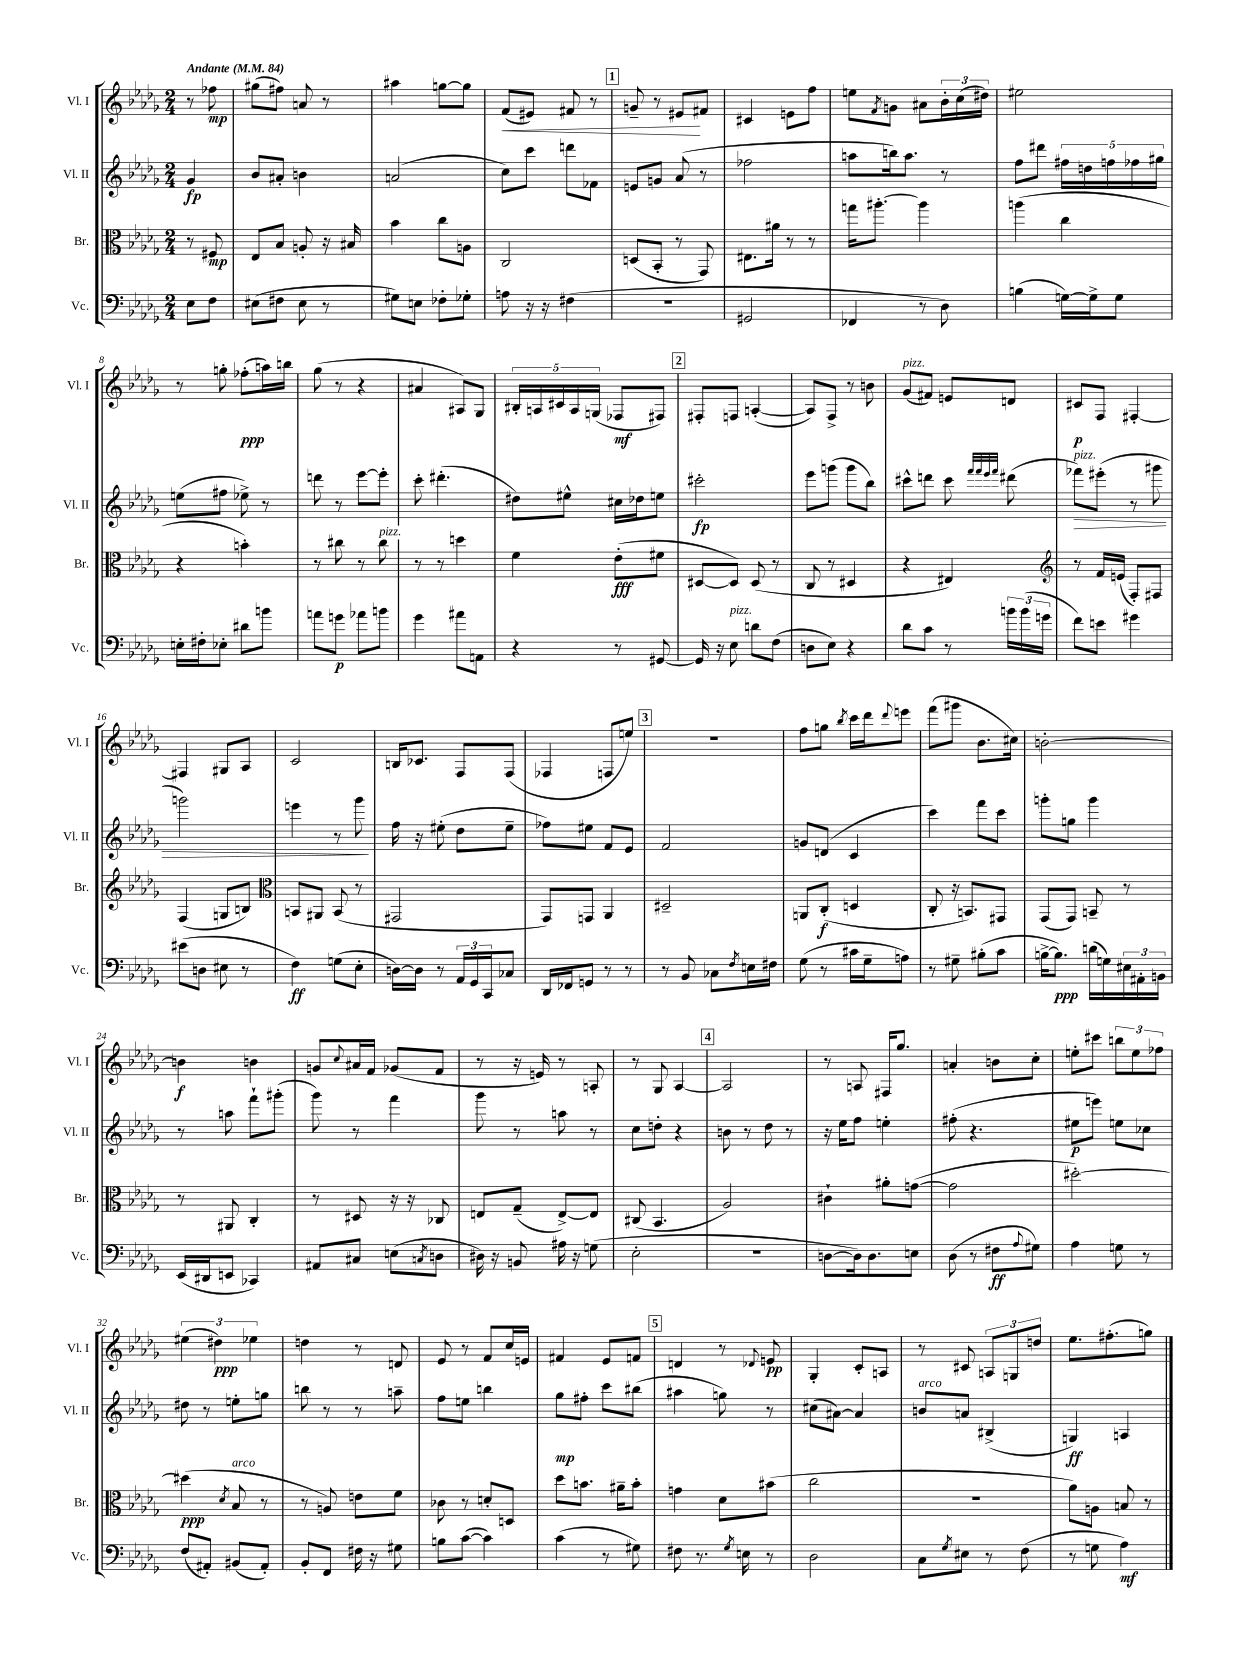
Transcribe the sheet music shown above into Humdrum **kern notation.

**kern	**kern	**kern	**kern
*staff4	*staff3	*staff2	*staff1
*clefF4	*clefC3	*clefG2	*clefG2
*k[b-e-a-d-g-]	*k[b-e-a-d-g-]	*k[b-e-a-d-g-]	*k[b-e-a-d-g-]
*M2/4	*M2/4	*M2/4	*M2/4
*MM84	*MM84	*MM84	*MM84
8E-	8r	4g-	8r
8F	8F#	.	8ff-
=	=	=	=
(8E#	8E-	8b-	(8gg#
8F#	8B-	8a#'	8ff#)
8E#	8A'	4b	8a
8r	16r	.	8r
.	16B#	.	.
=	=	=	=
8G#)	4b-	(2a	4aa#
8E	.	.	.
8F-'	8cc	.	[8gg
8G-'	8A	.	8gg]
=	=	=	=
8A	2C	8cc)	(8f
16r	.	8ccc	8e#)
16r	.	.	.
(4F#	.	8ddd	8f#
.	.	8f-	8r
=	=	=	=
2r	(8D	8e	8g~
.	8BB-'	8g	8r
.	8r	(8a-	8e#
.	8GG-)	8r	8f#
=	=	=	=
2GG#	8.E#	2ff-	4c#
.	16a#	.	.
.	8r	.	8e
.	8r	.	8ff
=	=	=	=
4FF-	16gg	8aa	8ee
.	[8.aa#'	.	.
.	.	.	8qf
.	.	16bb)	8g
.	.	8.aa	.
8r	4aa#]	.	8a#
8D-)	.	8r	24b-'
.	.	.	(24cc
.	.	.	24dd#)
=	=	=	=
(4B	(4aa	8ff	2ee#
.	.	8ddd#	.
[16G)	4cc	20ff#	.
.	.	20dd	.
16G^]	.	.	.
.	.	20ff	.
8G	.	.	.
.	.	20ff-	.
.	.	20gg#	.
=	=	=	=
16E'	4r	(8ee	8r
16F#'	.	.	.
8E-'	.	8ff#	8gg'
8d#	4b')	8ee-^)	(8ff-'
8b	.	8r	16aa)
.	.	.	16bb
=	=	=	=
8a	8r	8ddd	(8gg-
8g	8cc#	8r	8r
8a-	8r	[8eee-	4r
8b	8cc#	8eee-']	.
=	=	=	=
4g-	8r	8ccc'	4a#
.	8r	(4.ddd#'	.
8a#	4dd	.	8A#)
8AA	.	.	8G-
=	=	=	=
4r	4f	8dd#)	20B#'
.	.	.	20A
.	.	.	20c#
.	.	8ee#^^	.
.	.	.	20A
.	.	.	(20G
8r	(8e-'	16cc#	8F-
.	.	16dd-	.
[8GG#	8f#	8ee	8F#)
=	=	=	=
16GG#]	[8D#	2ccc#'	8F#'
16r	.	.	.
8E-	8D#])	.	8F
8d	(8D#	.	([4A'
(8F	8r	.	.
=	=	=	=
8D	8C	8eee-	8A])
8E-)	8r	(8ggg	8F^
4r	4D#	8ggg	8r
.	.	8bb-)	8b
=	=	=	=
8d-	4r	8ccc#^^	(8g-
8c	.	8ddd	8f#)
8r	4E#)	8ccc#	8e
.	.	32qqfff	.
.	.	32qqfff	.
.	.	32qqeee-	.
.	.	32qqfff	.
24b	.	(8ddd#	8d
(24b	.	.	.
24g	.	.	.
=	=	=	=
*	*clefG2	*	*
8f)	8r	8fff-)	8c#
8e	16f	(8eee#'	8F
.	(16e	.	.
4g#	8F')	8r	[4F#'
.	8F#	8ggg#	.
=	=	=	=
(8e#	(4F	2ggg)	4F#]
8D	.	.	.
8E#	8G	.	8G#
8r	8B)	.	8A-
=	=	=	=
*	*clefC3	*	*
4F)	8BB	4eee	2c
.	8AA#	.	.
(8G	(8BB	8r	.
8E-'	8r	8ggg-	.
=	=	=	=
[16D)	2GG#	16ff	16B
16D]	.	16r	8.c-
8r	.	(8ee#'	.
24AA-	.	8dd-	8F
24GG-	.	.	.
24CC	.	.	.
8C-	.	8ee#~	(8F
=	=	=	=
16DD-	8GG-)	8ff-)	4F-
16FF-	.	.	.
8GG	8GG	8ee#	.
8r	4AA-	8f	8F
8r	.	8e-	8ee)
=	=	=	=
8r	2D#~	2f	2r
8BB-	.	.	.
8C-	.	.	.
8qF	.	.	.
16E	.	.	.
16F#	.	.	.
=	=	=	=
(8G-	8AA	8g	8ff
8r	(8C'	(8d	8gg
.	.	.	8qbb-
16c#	4D	4c	16ccc
16G-~	.	.	16ddd-
.	.	.	8qqddd-
8A)	.	.	8eee
=	=	=	=
8r	8C'	4ccc)	(8fff
8G#~	16r	.	8ggg#
.	8.BB)	.	.
(8B#'	.	8fff	8.b-
8c	8GG#	8ccc	.
.	.	.	16cc#)
=	=	=	=
[16B^	(8GG-	8ggg'	[2b'
8.B])	.	.	.
.	8GG-)	8gg	.
(16d	8BB~	4ggg	.
16G)	.	.	.
24E#	8r	.	.
24AA#'	.	.	.
24BB	.	.	.
=	=	=	=
(16EE-	8r	8r	4b]
16DD#	.	.	.
8EE	8AA#	8aa	.
4CC-)	4C'	8fff`	4b
.	.	(8ggg#'	.
=	=	=	=
8AA#	8r	8ggg-)	8g
.	.	.	8qqcc
8C#	8D#	8r	16a#
.	.	.	16f
(8E	16r	4fff	(8g-
.	16r	.	.
8qC	.	.	.
8D	8C-	.	8f
=	=	=	=
16D#)	8E	8ggg-	8r
16r	.	.	.
8BB	(8G-~	8r	16r
.	.	.	16e)
16A#	[8E^)	8aa	8r
16r	.	.	.
(8G	8E]	8r	8A'
=	=	=	=
2E-'	(8C#	8cc	8r
.	4.BB-	8dd'	8G-
.	.	4r	[4A-
=	=	=	=
2r	2A-)	8b	2A-]
.	.	8r	.
.	.	8dd-	.
.	.	8r	.
=	=	=	=
[8D	4c#`	16r	8r
.	.	16ee-	.
16D])	.	8ff	8A
8.D	.	.	.
.	8a#'	4ee'	16F#
.	.	.	8.gg-
8E	([8g	.	.
=	=	=	=
(8D-	2g]	(8ff#'	4a'
8r	.	4.r	.
8F#	.	.	8b
8qqA-	.	.	.
8G#)	.	.	8cc'
=	=	=	=
4A-	[2dd#')	8ee#	8ee'
.	.	8eee)	8ccc#
8G	.	8ee	12bb
.	.	.	12ee
8r	.	8cc-	.
.	.	.	12ff-
=	=	=	=
(8F	(4dd#]	8dd#	(6ee#
8AA#')	.	8r	.
.	.	.	6dd#)
.	8qd-	.	.
(8BB#	8B-	8ee'	.
.	.	.	6ee-
8AA#')	8r	8gg	.
=	=	=	=
8BB-'	8r	8bb	4dd
8FF	8A)	8r	.
16F#	8e	8r	8r
16r	.	.	.
8G#	8f	8aa~	8d
=	=	=	=
8B	8c-	8ff	8e-
([8c	8r	8ee	8r
4c])	8d'	4bb	8f
.	8D	.	16cc
.	.	.	16e
=	=	=	=
(4c	8dd-	8gg-	4f#
.	8.b	8ff#'	.
8r	.	8ccc	8e-
.	16a#~	.	.
8G#)	8b'	(8bb#	8f
=	=	=	=
8F#	4g	4aa#	4d
8.r	.	.	.
.	8d-	8gg)	8r
8qG-	.	.	.
16E	.	.	.
.	.	.	8qqd-
8r	(8b#	8r	8e
=	=	=	=
2D-	2cc	(8cc#	4G-'
.	.	[8a#)	.
.	.	4a#]	8c'
.	.	.	8A
=	=	=	=
8C	2r	8b	8r
8qG-	.	.	.
8E#	.	8a	8c#
8r	.	(4B#^	12A
.	.	.	12G
(8F	.	.	.
.	.	.	12dd
=	=	=	=
8r	8a-)	4G)	8.ee-
8G	8A	.	.
.	.	.	(8.ff#'
4A-)	8B	4A	.
.	8r	.	8gg)
==	==	==	==
*-	*-	*-	*-
